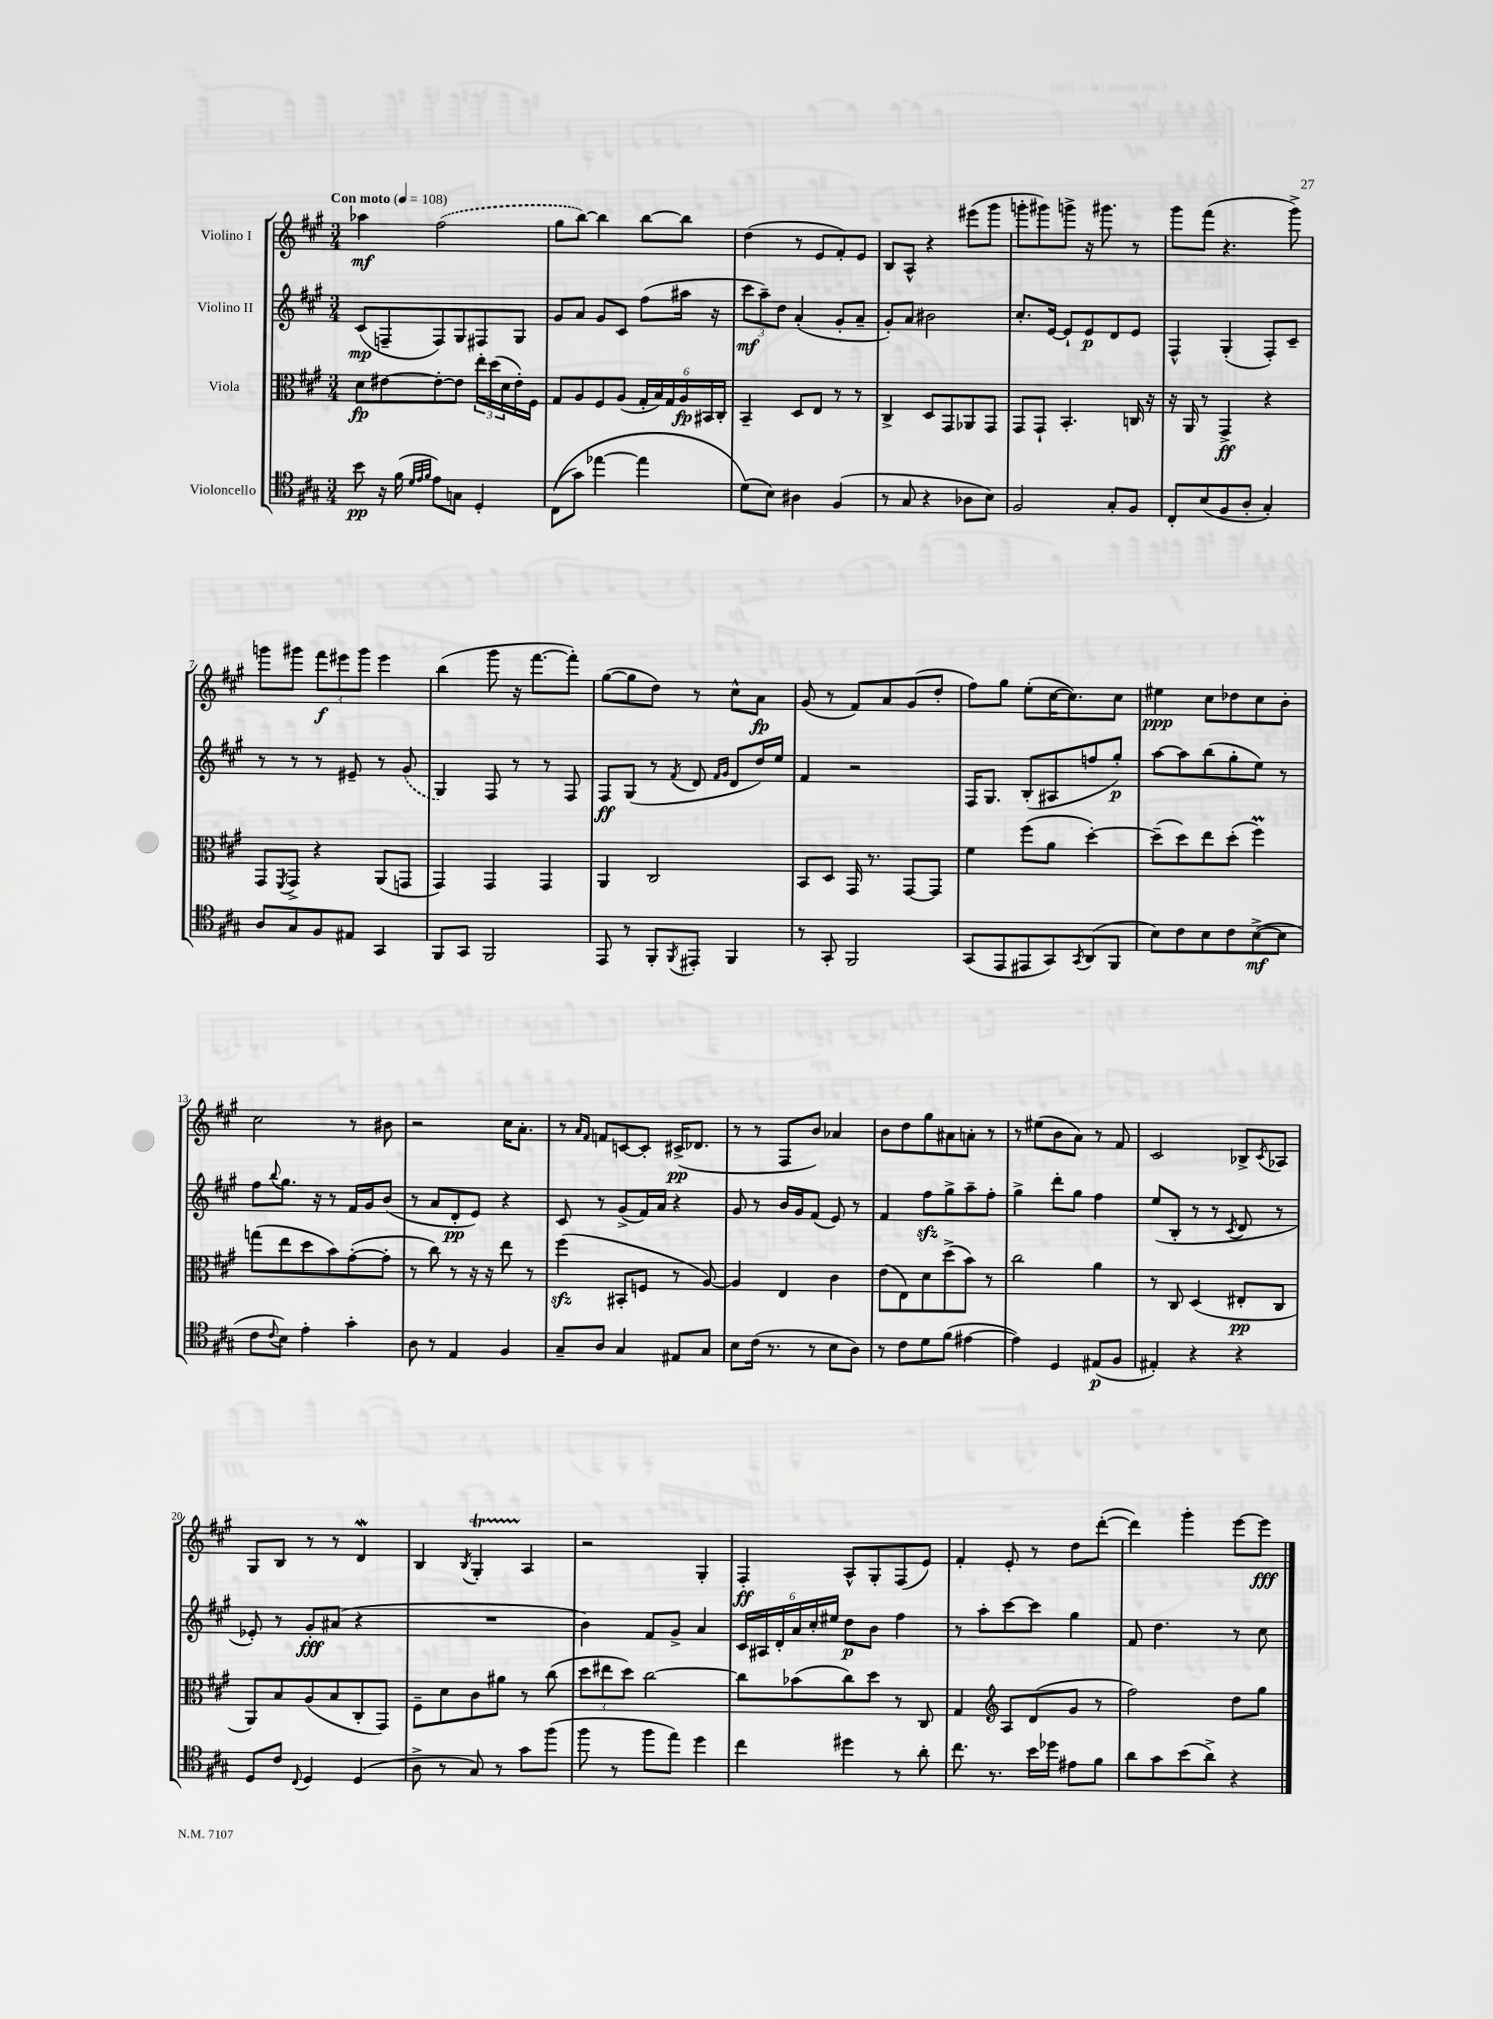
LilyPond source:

<<
\new StaffGroup <<
\new Staff = "s0" \with { instrumentName = "Violino I" } {
    \clef treble \key a \major \numericTimeSignature \time 3/4 \tempo "Con moto" 4 = 108
    aes''4\mf \once \slurDashed fis''2( |
    gis''8 b''8~) b''4 b''8~ b''8 |
    d''4( r8 e'8 fis'8-.) e'8 |
    b8 a8-^ r4 eis'''8( gis'''8 |
    g'''8-. gis'''8) g'''8-> r16 gis'''8. r8 |
    gis'''8 fis'''8( r4. gis'''8->) |
    g'''8 gis'''8 \tuplet 3/2 { fis'''8\f eis'''8 gis'''8 } eis'''4 |
    b''4( gis'''8 r16 fis'''8.~ fis'''8-.) |
    gis''8~( gis''8 d''8) r8 cis''8-^ a'8\fp |
    gis'8( r8 fis'8) a'8 gis'8( d''8-. |
    fis''8) gis''8 e''8-.( cis''16~ cis''8.) cis''8 |
    eis''4\ppp cis''8 des''8 cis''8 b'8-. |
    cis''2 r8 bis'8 |
    r2 cis''16 a'8.-. |
    r8 \grace { a'16 fis'16 } f'8 c'8~ c'8-. cis'16->\pp( des'8. |
    r8 r8 fis8 b'8) aes'4 |
    b'8 d''8 gis''8 ais'8 a'8-. r8 |
    r8 eis''8( b'8 a'8) r8 fis'8 |
    cis'2 bes8-> \acciaccatura { cis'8 } aes8 |
    gis8 b8 r8 r8 d'4\mordent |
    b4 \acciaccatura { b8 } gis4-.\startTrillSpan a4\stopTrillSpan |
    r2 gis4-. |
    fis4-.\ff a8-^ gis8-. fis8( e'8) |
    fis'4-. e'8-. r8 d''8 d'''8~-.( |
    d'''4) gis'''4-. e'''8~ e'''8\fff \bar "|." |
}
\new Staff = "s1" \with { instrumentName = "Violino II" } {
    \clef treble \key a \major \numericTimeSignature \time 3/4
    cis'8\mp( f8-- f8) gis8 fis8 gis8 |
    gis'8 a'8 gis'8 cis'8 fis''8( ais''16 r16 |
    \tuplet 3/2 { cis'''8\mf a''8--) d''8 } a'4-.( gis'8-. a'8-- |
    gis'8-.) a'8 bis'2 |
    cis''8.-. e'16~ e'8-! e'8\p d'8 e'8 |
    fis4-^ gis4-.( fis8-.) cis'8-- |
    r8 r8 r8 eis'8-- r8 \once \slurDashed gis'8( |
    gis4) fis8 r8 r8 fis8 |
    fis8\ff gis8( r8 \acciaccatura { fis'8 } d'8 \grace { fis'16 gis'16 } d'8 d''16) e''16 |
    fis'4 r2 |
    fis16 gis8. b8-.( ais8 f''8 gis''8-.\p) |
    a''8~ a''8 b''8( gis''8-. e''8) r8 |
    fis''8 \appoggiatura { b''8 } gis''8. r16 r8 fis'16 gis'16 b'8( |
    r8 a'8 d'8-.\pp e'8) r4 |
    cis'8 r8 gis'8->( fis'16) a'16 r4 |
    gis'8 r8 b'16 gis'16 fis'8( e'8) r8 |
    fis'4 fis''8\sfz gis''8-> a''8-- fis''8-. |
    gis''4-> d'''8-. gis''8 fis''4 |
    e''8( b8-. r8 r8 \acciaccatura { cis'8 } d'8 r8 |
    ees'8-.) r8 gis'8-.\fff ais'8( r4 |
    R2. |
    b'4) fis'8 gis'8-> a'4 |
    \tuplet 6/4 { cis'16 ais16 d'16-. a'16 cis''16-. eis''16 } d''8\p b'8 fis''4 |
    r8 a''8-. cis'''8~ cis'''8 gis''4 |
    fis'8 d''4. r8 cis''8 \bar "|." |
}
\new Staff = "s2" \with { instrumentName = "Viola" } {
    \clef alto \key a \major \numericTimeSignature \time 3/4
    d'8\fp eis'8~ eis'8~-. eis'8 \tuplet 3/2 { e''16-. d''16( d'16 } eis'16-.) fis16 |
    gis8 a8 fis8 a8( \tuplet 6/4 { gis16-. b16) gis16 a16\fp bis,16 cis16-. } |
    b,4-- d8 e8 r8 r8 |
    cis4-> d8 gis,8 aes,8 gis,8 |
    gis,8 gis,8-! b,4.-. c16 r16 |
    r16 a,16 r8 gis,4->\ff r4 |
    gis,8 \acciaccatura { fis,8 } gis,8-> r4 a,8( g,8 |
    gis,4) gis,4 gis,4 |
    a,4 cis2 |
    b,8 d8 gis,16 r8. gis,8~ gis,8 |
    fis'4 fis''8( a'8 d''4~-.) |
    d''8--( d''8) e''8 d''8-.( fis''4\prall) |
    g''8( e''8 d''8 b'8) gis'8~-.( gis'8-. |
    r8 cis''8) r8 r16 r16 e''8 r8 |
    fis''4\sfz( bis,8-. f8 r8 a8~) |
    a4 e4 cis'4 |
    e'8( e8) d'8 d''8->( b'8) r8 |
    cis''2 a'4 |
    r8 cis8 d4( eis8-.\pp cis8 |
    a,8) b8 a8( b8 cis8-. gis,8) |
    fis8-- d'8 cis'8 ais'8 r8 cis''8( |
    \tuplet 3/2 { d''8 eis''8 d''8) } cis''2~ |
    cis''8 bes'8( cis''8) d''8 r8 cis8 |
    gis4 \clef treble a8 d'8( gis'8 r8 |
    fis''2) d''8 gis''8 \bar "|." |
}
\new Staff = "s3" \with { instrumentName = "Violoncello" } {
    \clef tenor \key a \major \numericTimeSignature \time 3/4
    b'8\pp r16 fis'16( \grace { d'32 e'32 fis'32 } e'8) g8 d4-. |
    cis8(\( gis'8) ees''4~ ees''4 |
    d'8(\) b8) ais4 fis4( |
    r8 gis8 r4 aes8 b8) |
    fis2 gis8-. fis8 |
    cis8-. b8( fis8 a8-. gis4-.) |
    a8 gis8 fis8 eis8 gis,4 |
    fis,8 gis,8 fis,2 |
    e,8 r8 fis,8-. \acciaccatura { fis,8 } eis,8-. fis,4 |
    r8 gis,8-. fis,2 |
    gis,8( e,8 eis,8 gis,8) \acciaccatura { gis,8 } a,8( fis,8 |
    b8) cis'8 b8 cis'8 b8~->\mf( b8 |
    cis'8 \appoggiatura { cis'8 } b8) e'4-. gis'4-. |
    a8 r8 e4 fis4 |
    gis8-- a8 gis4 eis8 gis8 |
    b8 cis'16( r8. r8 b8 a8) |
    r8 cis'8 d'8 fis'8( eis'4~ |
    eis'4) d4 eis8\p( fis8 |
    eis4-.) r4 r4 |
    d8 cis'8 \appoggiatura { cis8 } d4 d4( |
    a8-> r8 gis8) r8 gis'8 fis''8( |
    fis''8 r8 fis''8 e''8) d''4 |
    cis''4 dis''4 r8 a'8-. |
    cis''8. r8. b'16 des''16 eis'8 fis'8 |
    a'8 gis'8 b'8( a'8->) r4 \bar "|." |
}
>>
>>
